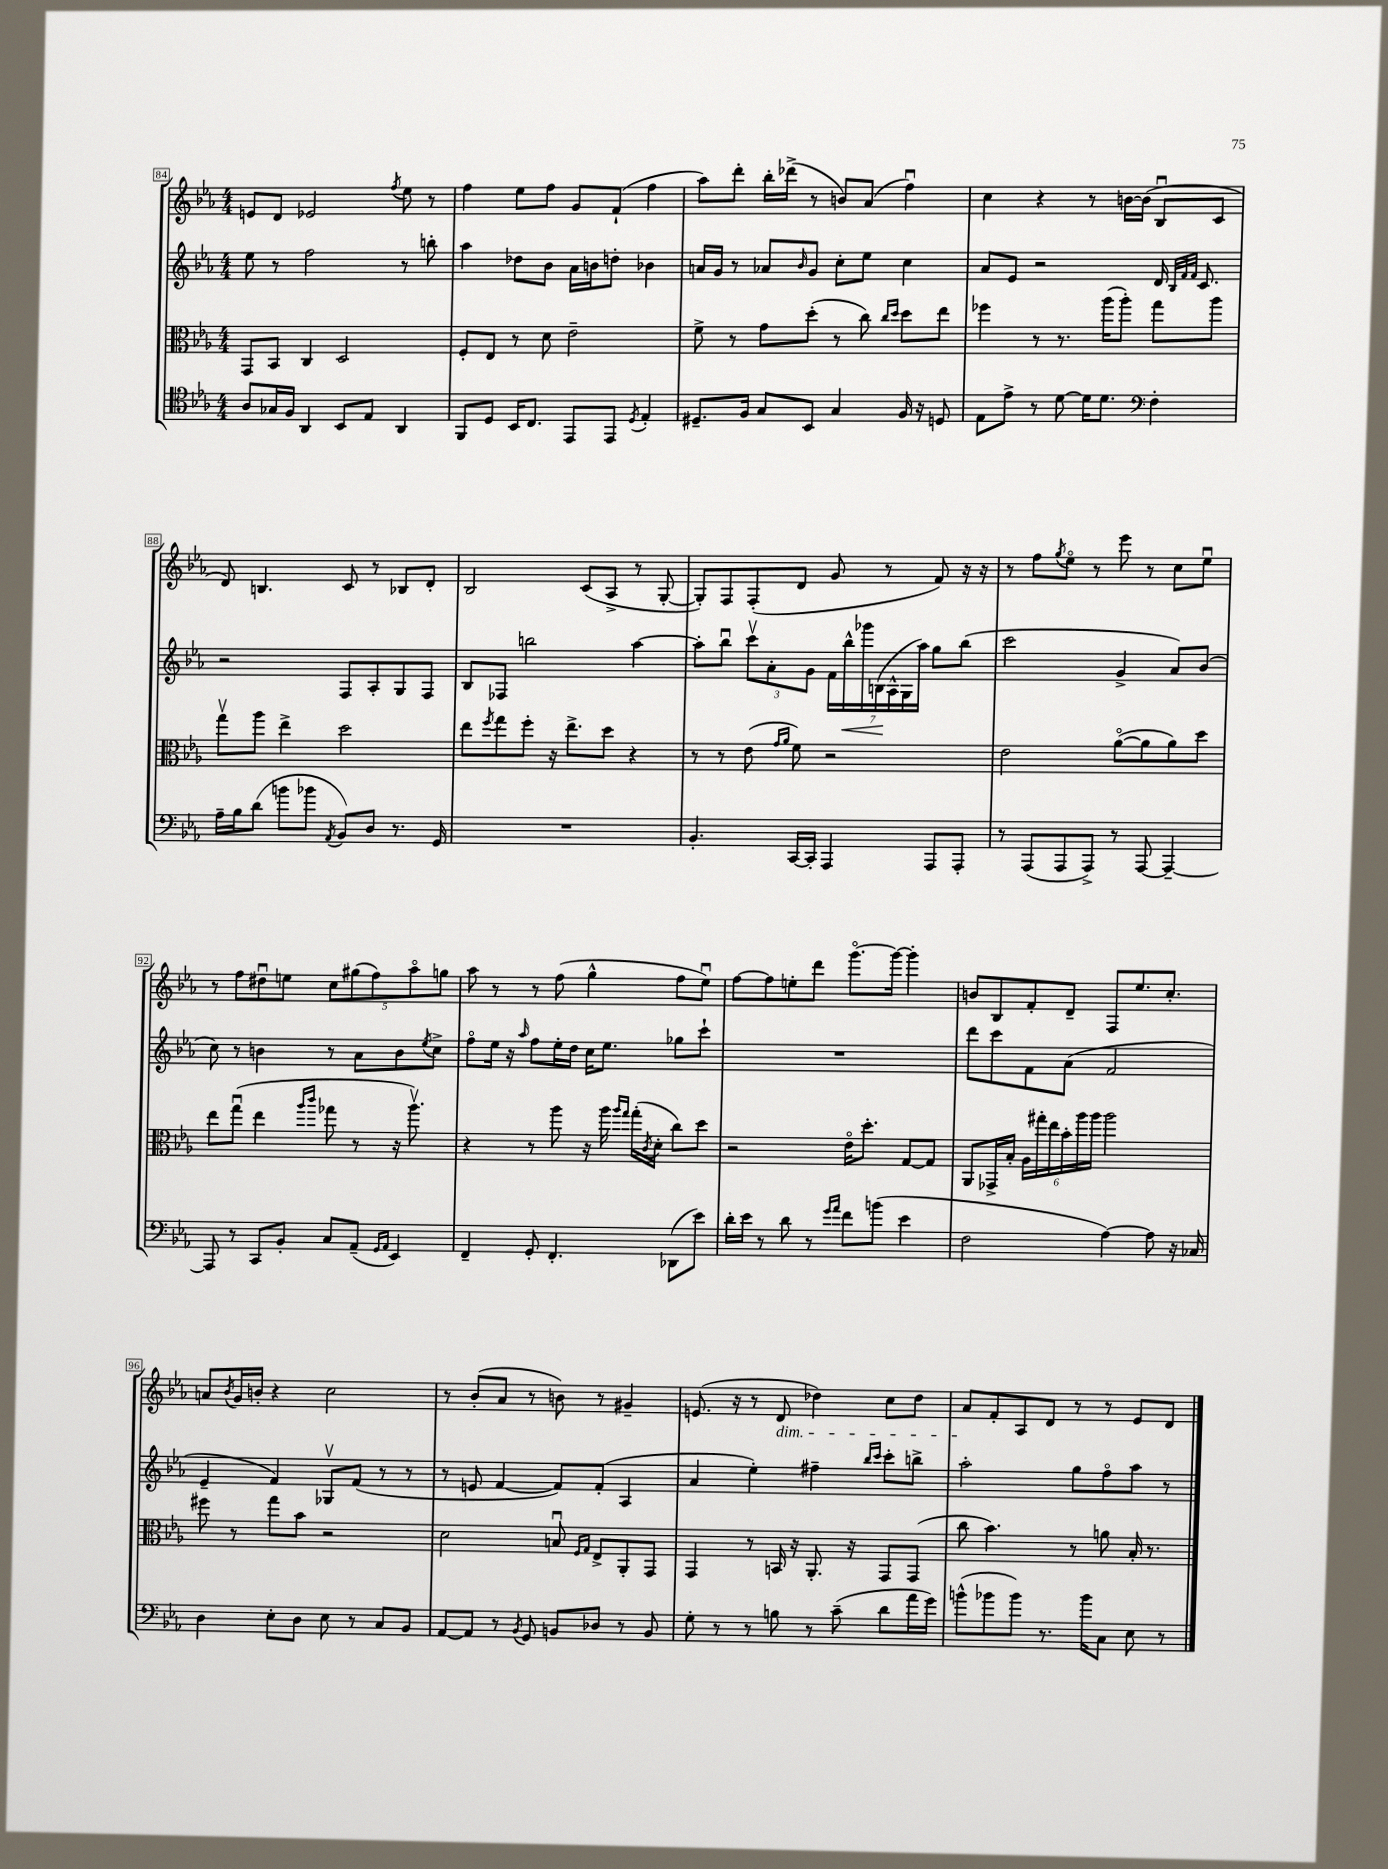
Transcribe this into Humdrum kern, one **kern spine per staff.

**kern	**kern	**kern	**kern
*staff4	*staff3	*staff2	*staff1
*clefC4	*clefC3	*clefG2	*clefG2
*k[b-e-a-]	*k[b-e-a-]	*k[b-e-a-]	*k[b-e-a-]
*M4/4	*M4/4	*M4/4	*M4/4
8A-	8GG	8ee-	8e
16G-	8BB-	8r	8d
16F	.	.	.
4AA-	4C	2ff	2e-
8BB-	2D	.	.
8E-	.	.	.
.	.	.	8qff
4AA-	.	8r	8ee-
.	.	8bb'	8r
=	=	=	=
8FF	8F'	4aa-	4ff
8D	8E-	.	.
16BB-	8r	8dd-	8ee-
8.C	.	.	.
.	8d	8b-	8ff
8EE-	2e-~	16a-	8g
.	.	16b	.
8EE-	.	8dd'	(8f`
8qD	.	.	.
4E-'	.	4b-	4ff
=	=	=	=
8.D#~	8f^	16a	8aa-)
.	.	16g	.
.	8r	8r	8ddd'
16F	.	.	.
8G	8g	8a-	16bb-'
.	.	.	(16ddd-^
.	.	16qqb-	.
8BB-	(8dd'	8g	8r
4G	8r	8cc'	8b)
.	8cc)	8ee-	(8a-
.	16qqcc	.	.
.	16qqdd	.	.
16F	8dd	4cc	4ffu)
16r	.	.	.
8D	8ee-	.	.
=	=	=	=
8E-	4ff-	8a-	4cc
8e-^	.	8e-	.
8r	8r	2r	4r
[8d	8.r	.	.
16d]	.	.	8r
8.d	(16aa-	.	.
.	8aa-')	.	[16b
.	.	.	(16b]
*clefF4	*	*	*
4F'	8gg	16d	8B-u
.	.	32qqB-	.
.	.	32qqf	.
.	.	32qqf	.
.	.	8.c	.
.	8aa-	.	8c
=	=	=	=
16A-~	8ggv	2r	8d)
16B-	.	.	.
(8d	8aa-	.	4.B
8b	4ee-^	.	.
8b-	.	.	.
8qAA-	.	.	.
8BB-)	2dd	8F	8c
8D	.	8A-'	8r
8.r	.	8G	8B-
.	.	8F	8d'
16GG	.	.	.
=	=	=	=
1r	8ee-	8B-	2B-
.	8qff	.	.
.	8gg	8F-	.
.	8ff'	2bb	.
.	16r	.	.
.	8.ee-^	.	.
.	.	.	(8c
.	8dd	.	8A-^
.	4r	[4aa-	8r
.	.	.	[8G'
=	=	=	=
4.BB-'	8r	8aa-']	8G'])
.	8r	8bb-u	8F
.	(8e-	12cccv	(8F'
.	.	12a-'	.
.	16qqg	.	.
.	16qqa-	.	.
[16CC	8f)	.	8d
.	.	12g	.
16CC']	.	.	.
4AAA-	2r	28f	8g
.	.	28bb-^^	.
.	.	28ggg-	.
.	.	(28B	.
.	.	.	8r
.	.	28A-^^	.
.	.	28G	.
.	.	28aa-)	.
8AAA-	.	8gg	8f)
8AAA-'	.	(8bb-	16r
.	.	.	16r
=	=	=	=
8r	2e-	2ccc	8r
(8AAA-	.	.	8ff
.	.	.	8qgg
8AAA-	.	.	8ee-o
8AAA-^)	.	.	8r
8r	([8a-o	4g^	8eee-
[8AAA-	8a-]	.	8r
4AAA-~_	8a-)	8a-)	8cc
.	8dd	(8b-	8ee-u
=	=	=	=
8AAA-]	8ee-	8cc)	8r
8r	(8ggu	8r	8ff
8CC	4ee-	4b	8dd#u
8BB-'	.	.	8ee
.	16qqaa-	.	.
.	16qqccc	.	.
8C	8gg-	8r	10cc
.	.	.	(10gg#
(8AA-~	8r	8a-	.
.	.	.	10ff)
16qqGG	.	.	.
16qqAA-	.	.	.
4EE-)	16r	8b	.
.	.	.	10aa-o
.	8.aa-v)	.	.
.	.	8qee-	.
.	.	8cc^	.
.	.	.	10gg
=	=	=	=
4FF~	4r	8ffo	8aa-
.	.	16ee-	8r
.	.	16r	.
.	.	16qqaa-	.
8GG'	8r	8ff	8r
4.FF'	8aa-	16ee-'	(8ff
.	.	16dd	.
.	16r	16cc	4gg^^
.	16aa-	8.ee-	.
.	16qqaa-	.	.
.	16qqgg	.	.
.	(16gg'	.	.
.	8qc	.	.
.	16d'	.	.
(8DD-	8cc)	8gg-	8ff
8e-)	8dd	8ccc`	8ee-u)
=	=	=	=
16d'	2r	1r	[8ff
16e-	.	.	.
8r	.	.	8ff]
8d	.	.	8ee'
8r	.	.	8ddd
16qqg	.	.	.
16qqa-	.	.	.
8f	16e-o	.	[8.gggo
.	8.dd'	.	.
(8b	.	.	.
.	.	.	16ggg_
4e-	[8G	.	4ggg']
.	8G]	.	.
=	=	=	=
2F	8AA-	8ddd	8b
.	16GG-^	8ccc	8B-
.	16B-'	.	.
.	24A-	8f	8f'
.	24gg#'	.	.
.	24ee-	.	.
.	24b-'	(8a-	8d~
.	24aa-	.	.
.	24aa-	.	.
[4A-)	2aa-	2f	8F
.	.	.	8.ee-
8A-]	.	.	.
.	.	.	8.cc'
16r	.	.	.
16C-	.	.	.
=	=	=	=
4D	8ff#	4e-~	8a
.	.	.	8qb-
.	8r	.	16g
.	.	.	16b'
8E-'	8gg	4f)	4r
8D	8b-	.	.
8E-	2r	8G-v	2cc
8r	.	(8f	.
8C	.	8r	.
8BB-	.	8r	.
=	=	=	=
[8AA-	2d	8r	8r
8AA-]	.	8e	(8b-'
8r	.	[4f	8a-
8qBB-	.	.	.
8GG	.	.	8r
8BB	8Bu	8f])	8b)
.	16qqF	.	.
.	16qqG	.	.
8D-	8E-^	(8f'	8r
8r	8AA-'	4A-	4g#~
8BB	8GG	.	.
=	=	=	=
8G'	4GG	4a-	(8.e
8r	.	.	.
.	.	.	16r
8r	8r	4ee-')	8r
8B	16BB	.	8d
.	16r	.	.
8r	8.AA-'	4ff#~	4dd-)
(8c~	.	.	.
.	16r	.	.
.	.	16qqbb-	.
.	.	16qqccc	.
8d	8GG	8ccc'	8cc
16a-	(8GG	8bb^	8dd-
16g)	.	.	.
=	=	=	=
(8b^^	8cc	2aa-'	8a-
8b-	4.b-)	.	8f'
8b-)	.	.	8A-
8.r	.	.	8d
.	8r	8gg	8r
16b-	.	.	.
8C	8a	8ffo	8r
8E-	16B-'	8aa-	8e-
.	8.r	.	.
8r	.	8r	8d
==	==	==	==
*-	*-	*-	*-
